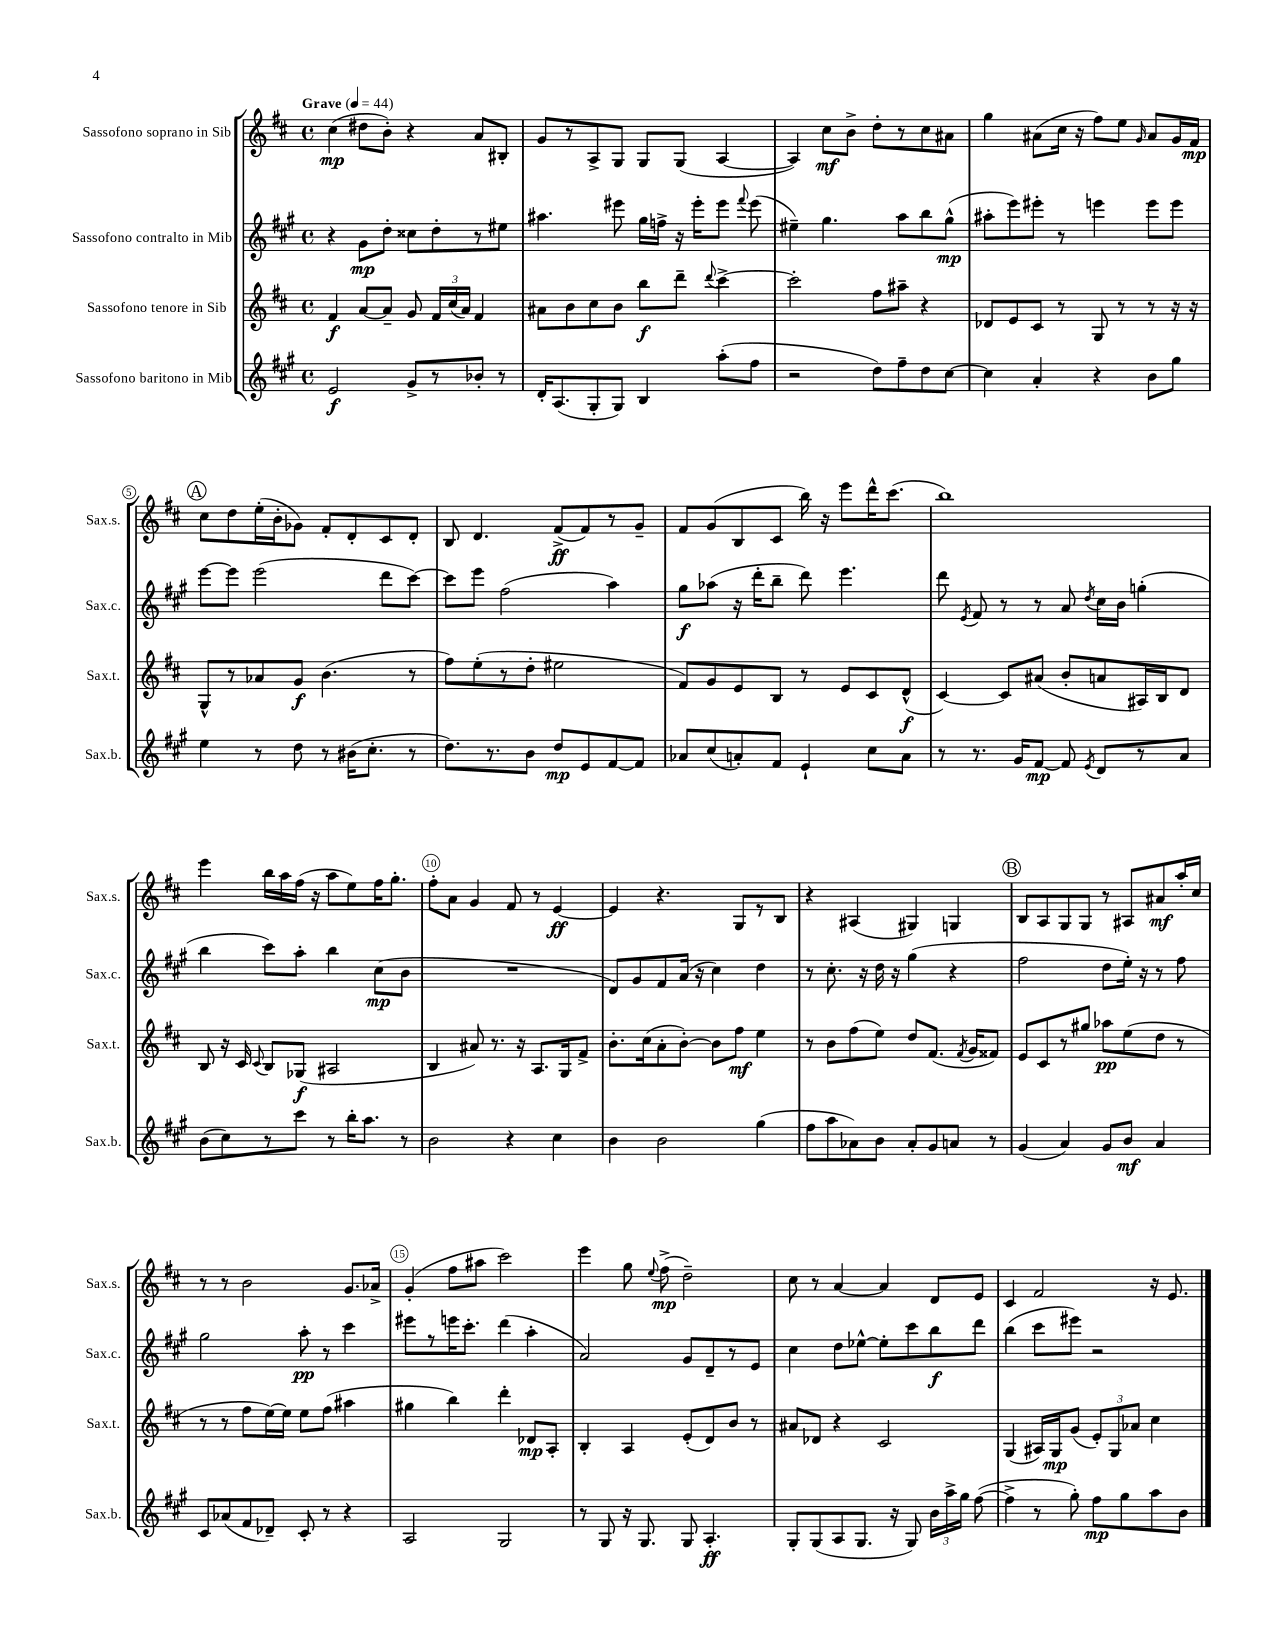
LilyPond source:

<<
\new StaffGroup <<
\new Staff = "s0" \with { instrumentName = "Sassofono soprano in Sib" shortInstrumentName = "Sax.s." } {
    \clef treble \key d \major \defaultTimeSignature \time 4/4 \tempo "Grave" 4 = 44
    \autoBeamOff cis''4\mp( dis''8[ b'8]-.) r4 a'8[ bis8]-. |
    g'8[ r8 a8-> g8] g8[ g8]( a4~ |
    a4) cis''8[\mf b'8]-> d''8[-. r8 cis''8 ais'8] |
    g''4 ais'8[( cis''16] r16 fis''8[) e''8] \grace { g'16 } ais'8[ g'16 fis'16]\mp |
    \mark \markup { \circle "A" } cis''8[ d''8 e''16-.( b'16-. ges'8]) fis'8[-. d'8-. cis'8 d'8]-. |
    b8 d'4. fis'8[->\ff( fis'8) r8 g'8]-- |
    fis'8[ g'8( b8 cis'8] b''16) r16 e'''8[ d'''16-^ cis'''8.]( |
    b''1) |
    e'''4 b''16[ a''16 fis''16]( r16 a''8[ e''8) fis''16 g''8.]-. |
    fis''8[-. a'8] g'4 fis'8 r8 e'4~\ff |
    e'4 r4. g8[ r8 b8] |
    r4 ais4( gis4) g4 |
    \mark \markup { \circle "B" } b8[ a8 g8 g8] r8 ais8[ ais'8\mf a''16-. cis''16] |
    r8 r8 b'2 g'8.[ aes'16]-> |
    g'4-.( fis''8[ ais''8] cis'''2) |
    e'''4 g''8 \appoggiatura { e''8 } fis''8->\mp( d''2--) |
    cis''8 r8 a'4~ a'4 d'8[ e'8] |
    cis'4 fis'2 r16 e'8. \bar "|." |
}
\new Staff = "s1" \with { instrumentName = "Sassofono contralto in Mib" shortInstrumentName = "Sax.c." } {
    \clef treble \key a \major \defaultTimeSignature \time 4/4
    \autoBeamOff r4 gis'8[\mp d''8]-. cisis''8[ d''8-. r8 eis''8] |
    ais''4. eis'''8 gis''16[ f''16]-> r16 eis'''16[-. eis'''8] \appoggiatura { fis'''8 } eis'''8( |
    eis''4--) gis''4. a''8[ b''8 gis''8]-^\mp( |
    ais''8[-. e'''8) eis'''8]-. r8 e'''4 e'''8[ e'''8] |
    \mark \markup { \circle "A" } e'''8[~ e'''8] e'''2( d'''8[ cis'''8]~) |
    cis'''8[ e'''8] fis''2( a''4) |
    gis''8[\f aes''8]( r16 d'''16[-. b''8]-- d'''8) e'''4. |
    d'''8 \acciaccatura { e'8 } fis'8 r8 r8 a'8 \acciaccatura { d''8 } cis''16[ b'16] g''4-.( |
    b''4 cis'''8[) a''8]-. b''4 cis''8[\mp( b'8] |
    R1 |
    d'8[) gis'8 fis'8 a'16]( r16 cis''4) d''4 |
    r8 cis''8.-. r16 d''16 r16 gis''4( r4 |
    \mark \markup { \circle "B" } fis''2 d''8[ e''16]-.) r16 r8 fis''8 |
    gis''2 a''8-.\pp r8 cis'''4 |
    eis'''8[ r8 e'''16 cis'''8.]-. d'''4( a''4-. |
    a'2) gis'8[ d'8-- r8 e'8] |
    cis''4 d''8[ ees''8]~-^ ees''8[-. cis'''8 b''8\f d'''8] |
    b''4( cis'''8[ eis'''8]) r2 \bar "|." |
}
\new Staff = "s2" \with { instrumentName = "Sassofono tenore in Sib" shortInstrumentName = "Sax.t." } {
    \clef treble \key d \major \defaultTimeSignature \time 4/4
    \autoBeamOff fis'4\f a'8[~ a'8]-- g'8 \tuplet 3/2 { fis'16[ cis''16( a'16]) } fis'4 |
    ais'8[ b'8 cis''8 b'8] b''8[\f d'''8]-- \appoggiatura { d'''8 } cis'''4~-> |
    cis'''2-. fis''8[ ais''8]-- r4 |
    des'8[ e'8 cis'8] r8 g8 r8 r8 r16 r16 |
    \mark \markup { \circle "A" } g8[-^ r8 aes'8 g'8]\f b'4.( r8 |
    fis''8[) e''8-.( r8 d''8]-. eis''2 |
    fis'8[) g'8 e'8 b8] r8 e'8[ cis'8 d'8]-^\f( |
    cis'4~) cis'8[ ais'8]( b'8[-. a'8 ais16) b16 d'8] |
    b8 r16 cis'16 \appoggiatura { cis'8 } b8[ ges8]\f( ais2 |
    b4 ais'8) r8. r16 a8.[ g16 fis'8]-> |
    b'8.[-. cis''16( a'8-. b'8]~-.) b'8[ fis''8]\mf e''4 |
    r8 b'8[ fis''8( e''8]) d''8[ fis'8.]( \acciaccatura { fis'8 } g'16[ fisis'8]) |
    \mark \markup { \circle "B" } e'8[ cis'8 r8 gis''8] aes''8[\pp e''8( d''8] r8 |
    r8 r8 fis''8[ e''16~) e''16] e''8[ fis''8]( ais''4 |
    gis''4 b''4) d'''4-. des'8[\mp a8]-. |
    b4-. a4 e'8[-.( d'8) b'8] r8 |
    ais'8[ des'8] r4 cis'2 |
    g4( ais16[) g16\mp g'8]( \tuplet 3/2 { e'8[-.) g8 aes'8] } cis''4 \bar "|." |
}
\new Staff = "s3" \with { instrumentName = "Sassofono baritono in Mib" shortInstrumentName = "Sax.b." } {
    \clef treble \key a \major \defaultTimeSignature \time 4/4
    \autoBeamOff e'2\f gis'8[-> r8 bes'8]-. r8 |
    d'16[-. a8.( gis8-. gis8]) b4 a''8[-.( fis''8] |
    r2 d''8[) fis''8-- d''8 cis''8]~ |
    cis''4 a'4-. r4 b'8[ gis''8] |
    \mark \markup { \circle "A" } e''4 r8 d''8 r8 bis'16[( cis''8.]-. r8 |
    d''8.[) r8. b'8] d''8[\mp e'8 fis'8~ fis'8] |
    aes'8[ cis''8( a'8-.) fis'8] e'4-! cis''8[ a'8] |
    r8 r8. gis'16[ fis'8]~\mp fis'8 \acciaccatura { e'8 } d'8[ r8 a'8] |
    b'8[( cis''8) r8 cis'''8] r8 b''16[-. a''8.] r8 |
    b'2 r4 cis''4 |
    b'4 b'2 gis''4( |
    fis''8[ a''8 aes'8) b'8] aes'8[-. gis'8 a'8] r8 |
    \mark \markup { \circle "B" } gis'4( a'4) gis'8[ b'8]\mf a'4 |
    cis'8[ aes'8( fis'8 des'8]--) cis'8-. r8 r4 |
    a2 gis2 |
    r8 gis8 r16 gis8. gis8 a4.-.\ff |
    gis8[-. gis8( a8 gis8.] r16 gis8) \tuplet 3/2 { b'16[ a''16-> gis''16] } fis''8~( |
    fis''4-> r8 gis''8-.) fis''8[\mp gis''8 a''8 b'8] \bar "|." |
}
>>
>>
\layout { \context { \Score \override BarNumber.break-visibility = ##(#f #t #t) barNumberVisibility = #(every-nth-bar-number-visible 5) \override BarNumber.stencil = #(make-stencil-circler 0.1 0.3 ly:text-interface::print) } }
